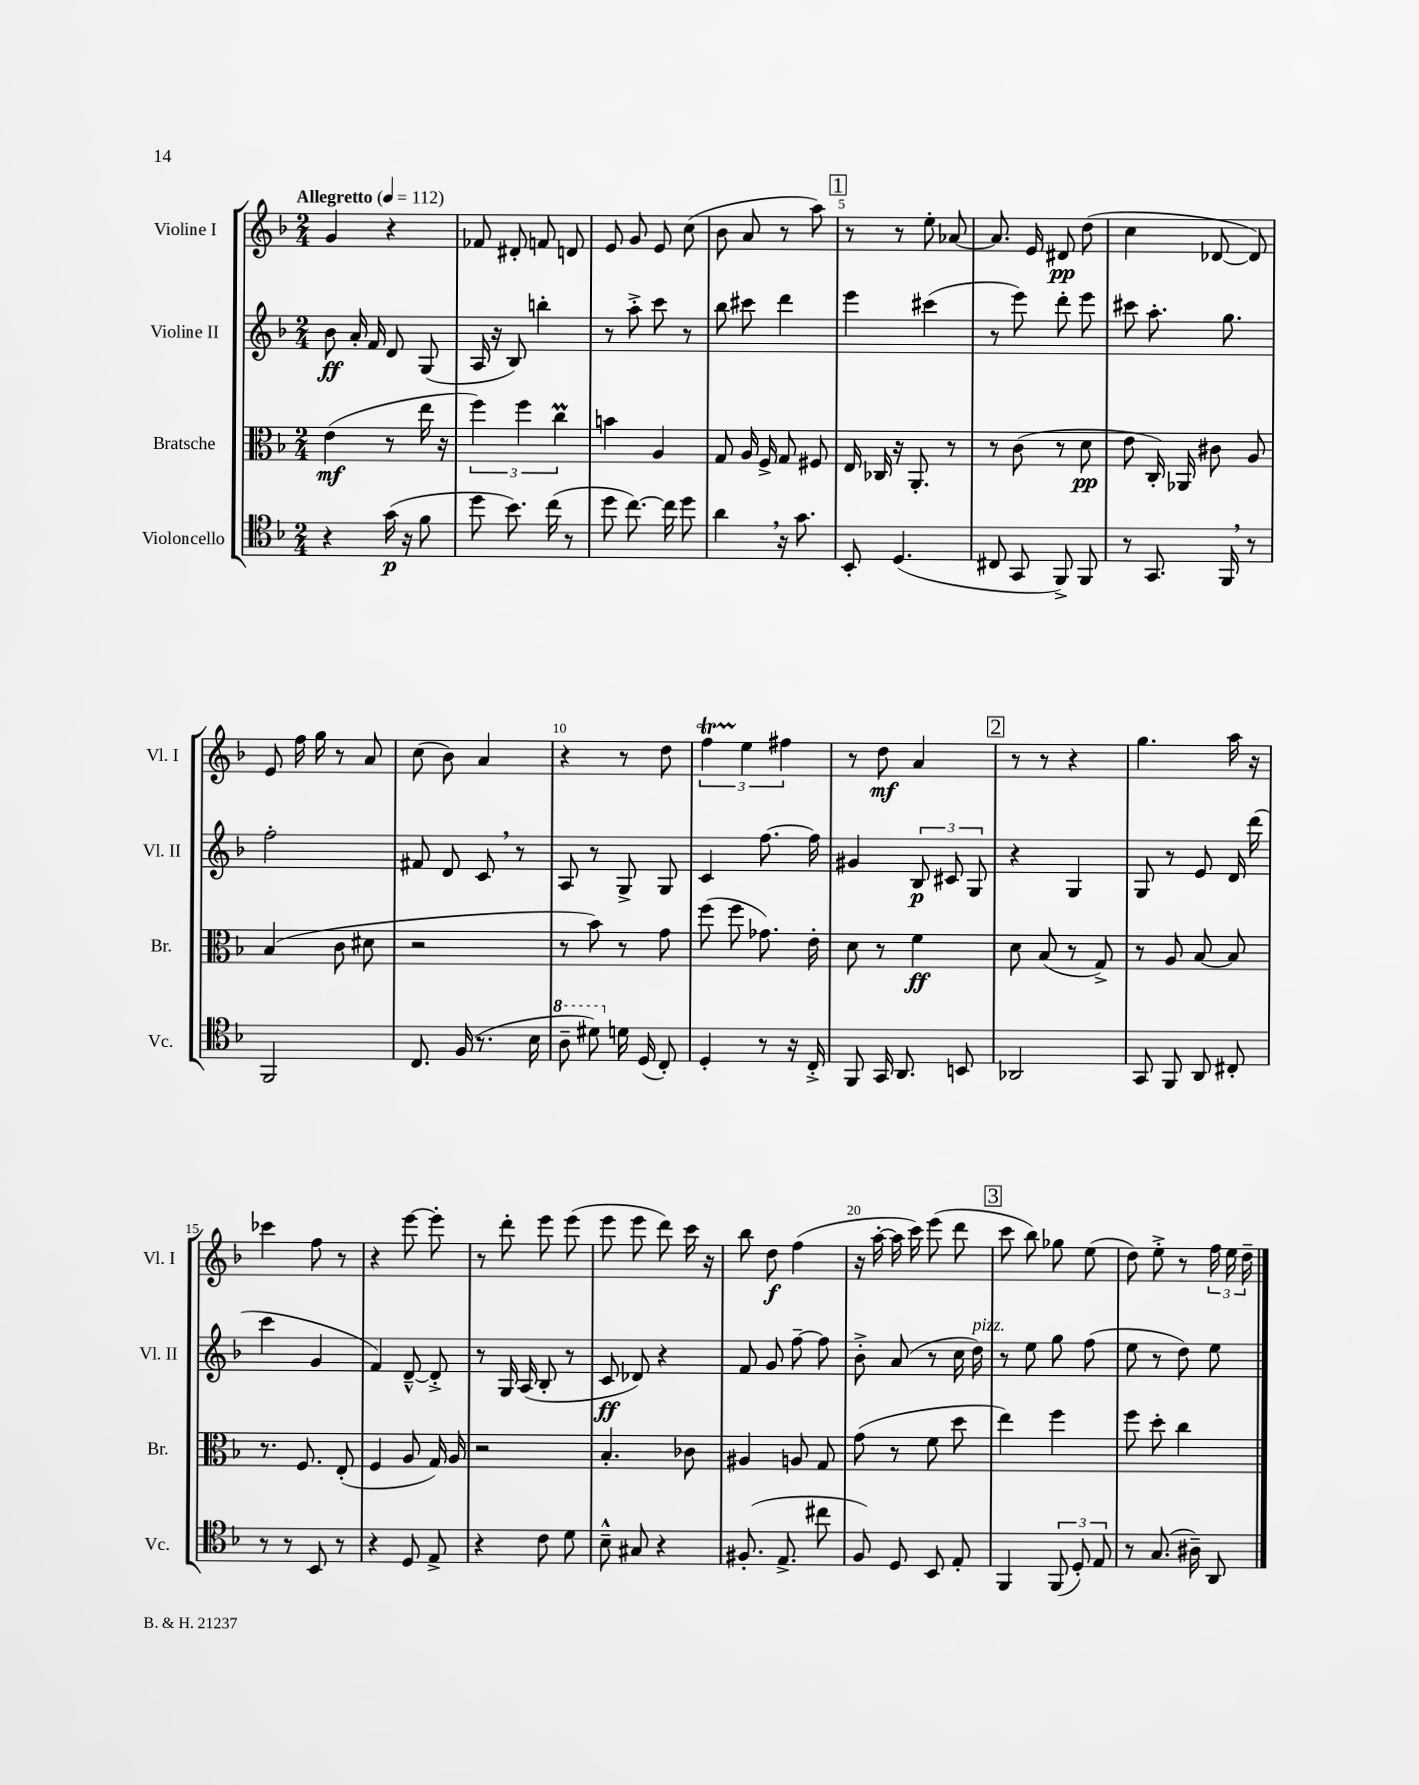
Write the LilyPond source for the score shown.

<<
\new StaffGroup <<
\new Staff = "s0" \with { instrumentName = "Violine I" shortInstrumentName = "Vl. I" } {
    \clef treble \key f \major \numericTimeSignature \time 2/4 \tempo "Allegretto" 4 = 112
    \autoBeamOff g'4 r4 |
    fes'8 dis'8-. f'8 d'8 |
    e'8 g'8 e'8 c''8( |
    bes'8 a'8 r8 a''8) |
    \mark \markup { \box "1" } r8 r8 e''8-. aes'8~ |
    aes'8. e'16 dis'8\pp d''8( |
    c''4 des'8~ des'8) |
    e'8 f''16 g''16 r8 a'8 |
    c''8( bes'8) a'4 |
    r4 r8 d''8 |
    \tuplet 3/2 { f''4\startTrillSpan e''4\stopTrillSpan fis''4 } |
    r8 d''8\mf a'4 |
    \mark \markup { \box "2" } r8 r8 r4 |
    g''4. a''16 r16 |
    ces'''4 f''8 r8 |
    r4 e'''8~ e'''8-. |
    r8 d'''8-. e'''8 e'''8( |
    e'''8 e'''8 d'''8) c'''16 r16 |
    bes''8 d''8\f f''4( |
    r16 a''16~-. a''16 c'''16) e'''8( d'''8 |
    \mark \markup { \box "3" } c'''8 bes''8) ges''8 e''8( |
    d''8) e''8-.-> r8 \tuplet 3/2 { f''16 e''16 d''16-- } \bar "|." |
}
\new Staff = "s1" \with { instrumentName = "Violine II" shortInstrumentName = "Vl. II" } {
    \clef treble \key f \major \numericTimeSignature \time 2/4
    \autoBeamOff bes'8\ff a'16-. f'16 d'8 g8( |
    a16 r16 bes8) b''4-. |
    r8 a''8-.-> c'''8 r8 |
    bes''8 cis'''8 d'''4 |
    \mark \markup { \box "1" } e'''4 cis'''4( |
    r8 e'''8) d'''8-. e'''8 |
    cis'''8 a''8.-. g''8. |
    f''2-. |
    fis'8 d'8 c'8 \breathe r8 |
    a8 r8 g8-> g8 |
    c'4 f''8.~ f''16 |
    gis'4 \tuplet 3/2 { bes8\p cis'8 g8 } |
    \mark \markup { \box "2" } r4 g4 |
    g8 r8 e'8 d'16 d'''16( |
    c'''4 g'4 |
    f'4) d'8~---^ d'8-.-> |
    r8 g16 a16( bes8-. r8 |
    c'8\ff des'8) r4 |
    f'8 g'8 f''8~-- f''8 |
    bes'8-.-> a'8( r8 c''16 d''16^\markup { \italic "pizz." }) |
    \mark \markup { \box "3" } r8 e''8 g''8 f''8( |
    e''8 r8 d''8) e''8 \bar "|." |
}
\new Staff = "s2" \with { instrumentName = "Bratsche" shortInstrumentName = "Br." } {
    \clef alto \key f \major \numericTimeSignature \time 2/4
    \autoBeamOff e'4\mf( r8 e''16 r16 |
    \tuplet 3/2 { f''4) f''4 c''4\prall } |
    b'4 a4 |
    g8 a16 f16-> g8 fis8 |
    \mark \markup { \box "1" } e16 ces16 r16 a,8.-. r8 |
    r8 c'8( r8 d'8\pp |
    e'8 c16-.) aes,16 cis'8 a8 |
    bes4( c'8 dis'8 |
    r2 |
    r8 bes'8) r8 g'8 |
    f''8( f''8 ges'8.) e'16-. |
    d'8 r8 f'4\ff |
    \mark \markup { \box "2" } d'8 bes8( r8 g8->) |
    r8 a8 bes8~ bes8 |
    r8. f8. e8-.( |
    f4 a8 g16) a16 |
    r2 |
    bes4.-. ces'8 |
    ais4 a8 g8 |
    g'8( r8 f'8 d''8 |
    \mark \markup { \box "3" } e''4) f''4 |
    f''8 d''8-. c''4 \bar "|." |
}
\new Staff = "s3" \with { instrumentName = "Violoncello" shortInstrumentName = "Vc." } {
    \clef tenor \key f \major \numericTimeSignature \time 2/4
    \autoBeamOff r4 g'16\p( r16 f'8 |
    d''8 bes'8.) c''16( r8 |
    d''8 c''8.~) c''16 d''8 |
    a'4 \breathe r16 g'8. |
    \mark \markup { \box "1" } bes,8-. d4.( |
    cis8 g,8 f,8->) f,8 |
    r8 g,8. f,16 \breathe r8 |
    f,2 |
    c8. f16( r8. bes16 |
    \ottava #1 a'8-- dis''8) \ottava #0 d'!16 d16( c8-.) |
    d4-. r8 r16 c16-.-> |
    f,8 g,16 a,8. b,8 |
    \mark \markup { \box "2" } aes,2 |
    g,8 f,8 a,8 cis8-. |
    r8 r8 bes,8 r8 |
    r4 d8 e8-> |
    r4 c'8 d'8 |
    bes8---^ gis8 r4 |
    fis8.-.( e8.-> cis''8 |
    f8) d8 bes,8 e8-. |
    \mark \markup { \box "3" } f,4 \tuplet 3/2 { f,8( d8-.) e8 } |
    r8 g8.( ais16--) a,8 \bar "|." |
}
>>
>>
\layout { \context { \Score \override BarNumber.break-visibility = ##(#f #t #t) barNumberVisibility = #(every-nth-bar-number-visible 5) } }
